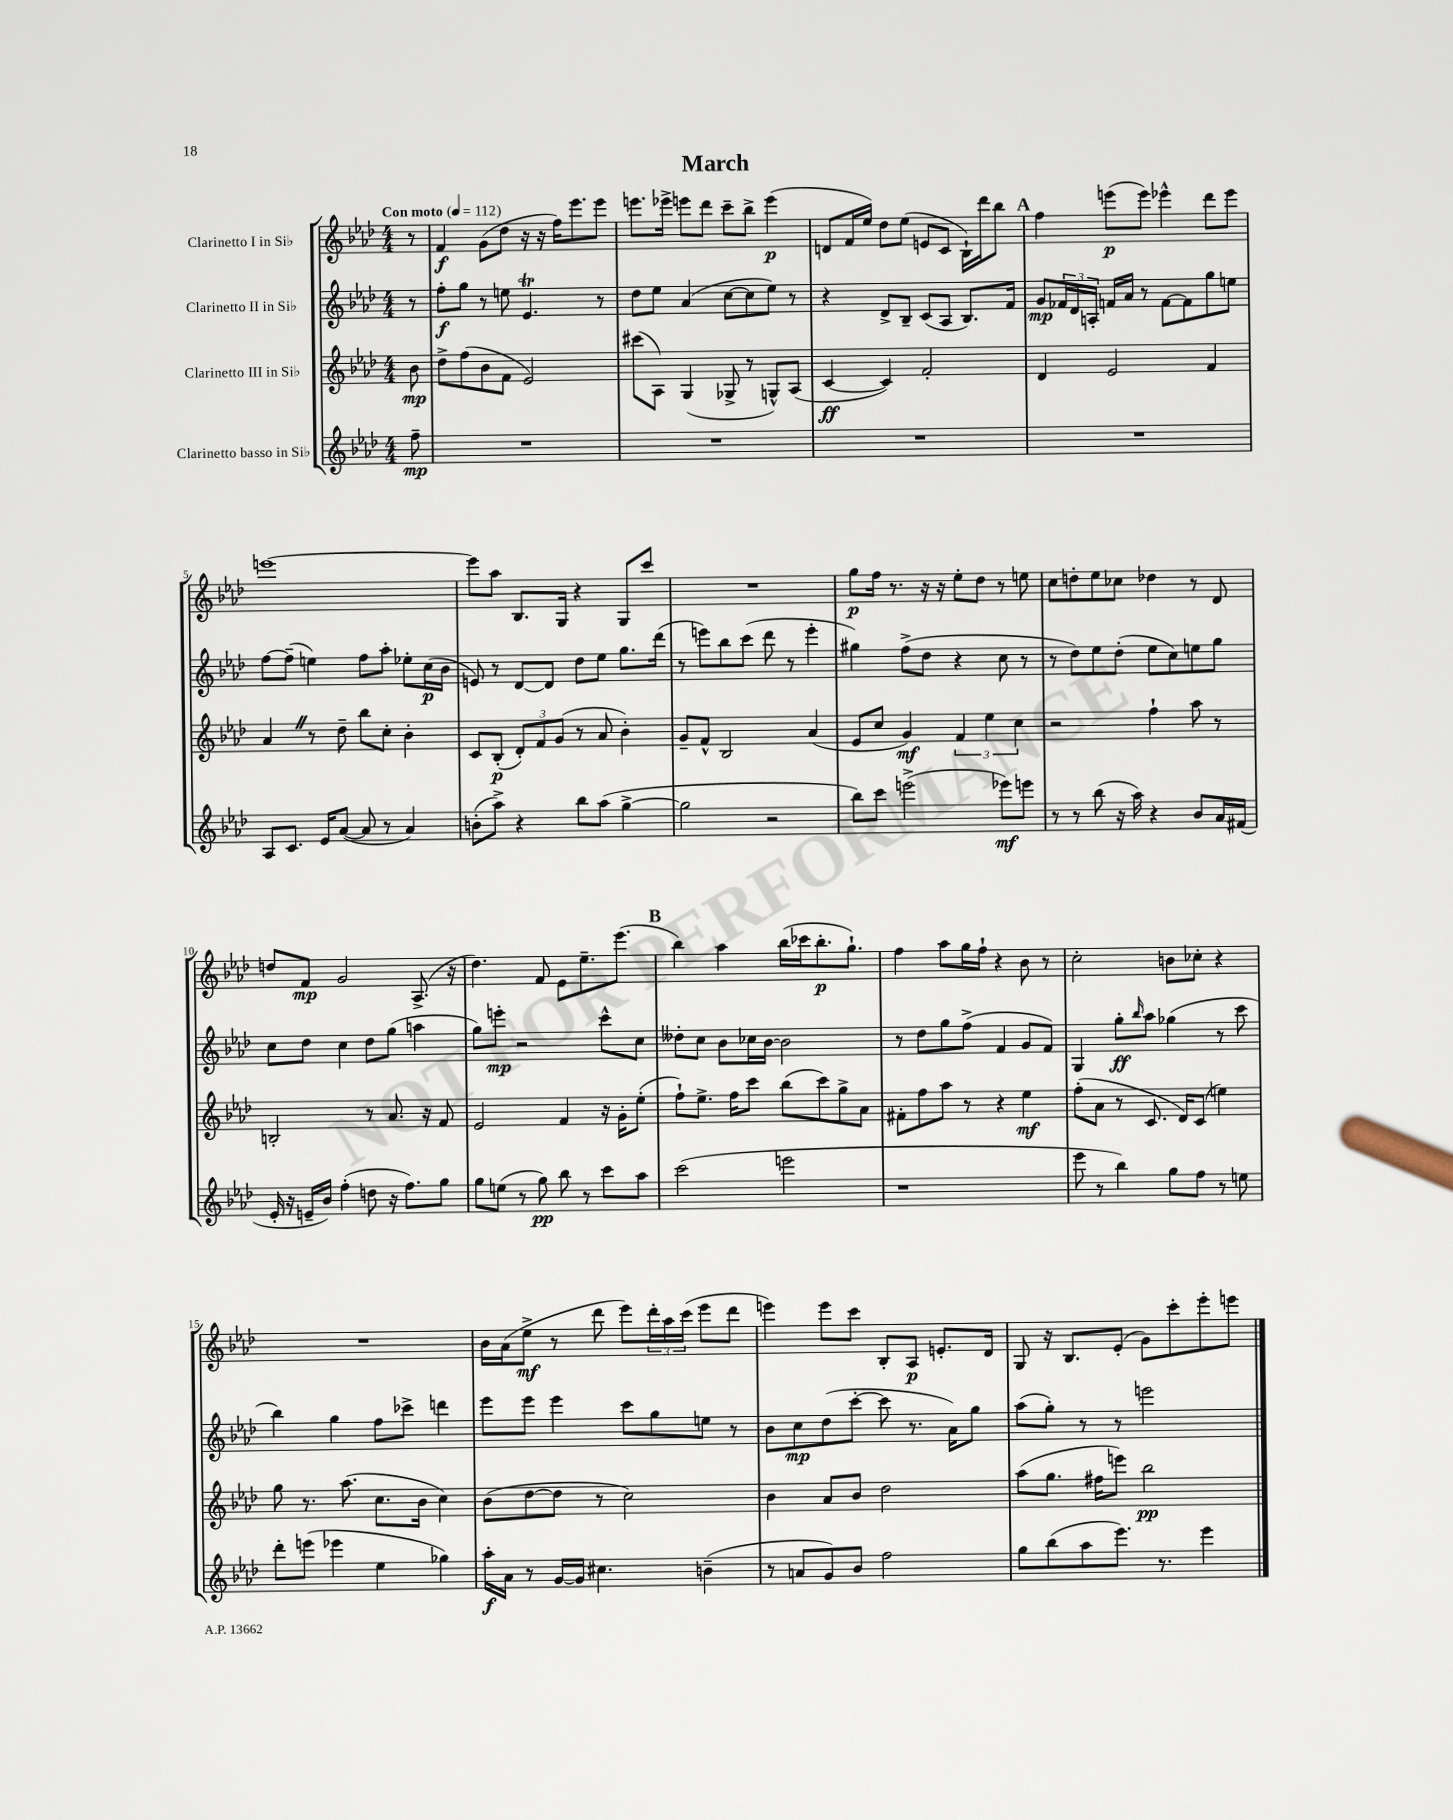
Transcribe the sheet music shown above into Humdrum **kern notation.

**kern	**dynam	**kern	**dynam	**kern	**dynam	**kern	**dynam
*part4	*part4	*part3	*part3	*part2	*part2	*part1	*part1
*staff4	*staff4	*staff3	*staff3	*staff2	*staff2	*staff1	*staff1
*I"Clarinetto basso in Si♭	*	*I"Clarinetto III in Si♭	*	*I"Clarinetto II in Si♭	*	*I"Clarinetto I in Si♭	*
*clefG2	*	*clefG2	*	*clefG2	*	*clefG2	*
*k[b-e-a-d-]	*	*k[b-e-a-d-]	*	*k[b-e-a-d-]	*	*k[b-e-a-d-]	*
*M4/4	*	*M4/4	*	*M4/4	*	*M4/4	*
*MM112	*	*MM112	*	*MM112	*	*MM112	*
=	=	=	=	=	=	=	=
!	!	!	!	!	!	!LO:TX:a:B:t=Con moto	!
8ff~\	mp	8b-\	mp	8r	.	8r	.
=1	=1	=1	=1	=1	=1	=1	=1
1r	.	8dd-^\L	.	8ff'\L	f	4f/	f
.	.	(8ff\	.	8gg\J	.	.	.
.	.	8b-\	.	8r	.	(8g\L	.
.	.	8f\J	.	8een\	.	8dd-\J	.
.	.	2e-/)	.	4.e-T/	.	16r	.
.	.	.	.	.	.	16r	.
.	.	.	.	.	.	16ff\KL)	.
.	.	.	.	.	.	8.eee-\	.
.	.	.	.	8r	.	8eee-\J	.
=2	=2	=2	=2	=2	=2	=2	=2
1r	.	(8ccc#X\L	.	8dd-\L	.	8.eeen\L	.
.	.	8A-\J)	.	8ee-\J	.	.	.
.	.	.	.	.	.	16eee-X^\Jk	.
.	.	(4G/	.	(4a-/	.	8eeen\L	.
.	.	.	.	.	.	8ddd-\J	.
.	.	8G-X^/	.	[8cc\L	.	8ccc~\L	.
.	.	8r	.	8cc\]	.	8bb-^\J	.
.	.	8Gn^^/L)	.	8ee-\J)	.	(4eee\	p
.	.	(8A-/J	.	8r	.	.	.
=3	=3	=3	=3	=3	=3	=3	=3
1r	.	[4c/	ff	4r	.	8dn/L	.
.	.	.	.	.	.	16f/L	.
.	.	.	.	.	.	16ee-/JJ)	.
.	.	4c/])	.	8d-^/L	.	8dd-\L	.
.	.	.	.	8B-~/J	.	(8ee-\J	.
.	.	2f'/	.	(8c/L	.	8en/L	.
.	.	.	.	8A-/J	.	8c/J	.
.	.	.	.	8.B-/L)	.	16B-`\LL)	.
.	.	.	.	.	.	16ddd-\J	.
.	.	.	.	.	.	8bb-\J	.
.	.	.	.	16f/Jk	.	.	.
!!LO:REH:place=s1:t=A
=4	=4	=4	=4	=4	=4	=4	=4
1r	.	4d-/	.	8g/L	mp	4ff\	.
.	.	.	.	24f-X/L	.	.	.
.	.	.	.	24d-/	.	.	.
.	.	.	.	24An'/JJ	.	.	.
.	.	2e-/	.	16fn/LL	.	(8eeen\L	p
.	.	.	.	16a-/JJ	.	.	.
.	.	.	.	8r	.	8eee\J)	.
.	.	.	.	[8f\L	.	4eee-X^^\	.
.	.	.	.	8f\]	.	.	.
.	.	4f/	.	8gg\	.	8ddd-\L	.
.	.	.	.	8een\J	.	8eee-\J	.
!!LO:LB:g=z
=5	=5	=5	=5	=5	=5	=5	=5
8A-/L	.	4a-Z/	.	[8ff\L	.	[1eeen	.
8.c/J	.	.	.	(8ff~\J]	.	.	.
.	.	8r	.	4een\)	.	.	.
16e-/KL	.	.	.	.	.	.	.
([8a-/J	.	8dd-~\	.	.	.	.	.
8a-/]	.	8bb-\L	.	8ff\L	.	.	.
8r	.	8cc'\J	.	8aa-'\J	.	.	.
4a-/)	.	4b-'\	.	8ee-X'\L	.	.	.
.	.	.	.	(16cc\L	p	.	.
.	.	.	.	16b-\JJ	.	.	.
=6	=6	=6	=6	=6	=6	=6	=6
(8bn'\L	.	8c/L	.	8en/)	.	8eee\L]	.
8aa-^\J)	.	(8B-'/J	p	8r	.	8aa-\J	.
4r	.	12d-'/L)	.	[8d-/L	.	8.B-/L	.
.	.	12f/	.	.	.	.	.
.	.	.	.	8d-/J]	.	.	.
.	.	(12g/J	.	.	.	.	.
.	.	.	.	.	.	16G/Jk	.
8bb-\L	.	8r	.	8dd-\L	.	4r	.
(8aa-\J	.	8a-/	.	8ee-\J	.	.	.
[4gg^\	.	4b-'\)	.	8.gg\L	.	8G/L	.
.	.	.	.	.	.	8ccc/J	.
.	.	.	.	(16ddd-\Jk	.	.	.
=7	=7	=7	=7	=7	=7	=7	=7
2gg\]	.	8g~/L	.	8r	.	1r	.
.	.	8f^^/J	.	8eeen\L)	.	.	.
.	.	2B-/	.	8bb-\	.	.	.
.	.	.	.	(8ccc\J	.	.	.
2r	.	.	.	8ddd-\	.	.	.
.	.	.	.	8r	.	.	.
.	.	(4a-/	.	4eee'\	.	.	.
=8	=8	=8	=8	=8	=8	=8	=8
8bb-\L)	.	8e-/L	.	4gg#X\)	.	8gg\L	p
8ccc\J	.	8cc/J	.	.	.	16ff\Jk	.
.	.	.	.	.	.	8.r	.
(2eeen^\	.	4g/)	mf	(8ff^\L	.	.	.
.	.	.	.	8dd-\J	.	16r	.
.	.	.	.	.	.	16r	.
.	.	6f/	.	4r	.	8ee-'\L	.
.	.	.	.	.	.	8dd-\J	.
.	.	6ee-\	.	.	.	.	.
8eee-X\L)	mf	.	.	8cc\	.	8r	.
.	.	6cc\	.	.	.	.	.
8eeen\J	.	.	.	8r	.	8een\	.
=9	=9	=9	=9	=9	=9	=9	=9
8r	.	2r	.	8r	.	8cc\L	.
8r	.	.	.	8dd-\L)	.	8ddn'\	.
(8bb-\	.	.	.	8ee-\	.	8ee-\	.
16r	.	.	.	(8dd-'\J	.	8cc-X\J	.
16aa-\)	.	.	.	.	.	.	.
4r	.	4ff`\	.	8ee-\L	.	4dd-X\	.
.	.	.	.	8cc\)	.	.	.
8b-/L	.	8aa-\	.	8een\	.	8r	.
16a-/L	.	8r	.	8gg\J	.	8d-/	.
(16f#X/JJ	.	.	.	.	.	.	.
!!LO:LB:g=z
=10	=10	=10	=10	=10	=10	=10	=10
16e-'/	.	2Bn'/	.	8cc\L	.	8ddn/L	.
16r	.	.	.	.	.	.	.
16en~/LL	.	.	.	8dd-\J	.	8f/J	mp
16b-/JJ)	.	.	.	.	.	.	.
(4ff'\	.	.	.	4cc\	.	2g/	.
8ddn\	.	8r	.	8dd-\L	.	.	.
16r	.	8.a-/	.	(8gg\J	.	.	.
8.ff\L)	.	.	.	.	.	.	.
.	.	.	.	4aan\	.	(8.A-^/	.
.	.	16r	.	.	.	.	.
8gg\J	.	8f/	.	.	.	.	.
.	.	.	.	.	.	16r	.
=11	=11	=11	=11	=11	=11	=11	=11
8gg\L	.	2e-/	.	8gg\L)	.	4.dd-\)	.
(8een\J	.	.	.	8eeen'\J	mp	.	.
8r	.	.	.	2r	.	.	.
8gg\)	pp	.	.	.	.	8f/	.
8bb-\	.	4f/	.	.	.	8e-\L	.
8r	.	.	.	.	.	8.ee-~\	.
8ccc\L	.	16r	.	8ccc^^\L	.	.	.
.	.	16g'\KL	.	.	.	(8.eee-\J	.
8aa-\J	.	(8ee-'\J	.	8cc\J	.	.	.
!!LO:REH:place=s1:t=B
=12	=12	=12	=12	=12	=12	=12	=12
(2ccc\	.	8ff`\L)	.	8dd--X'\L	.	4bb-\)	.
.	.	8.ee-^\J	.	8cc\J	.	.	.
.	.	.	.	8b-\L	.	4aa-\	.
.	.	16ff\KL	.	.	.	.	.
.	.	8ccc\J	.	16cc-X\L	.	.	.
.	.	.	.	[16b-\JJ	.	.	.
2eeen\	.	(8bb-\L	.	2b-\]	.	(16bb-\LL	.
.	.	.	.	.	.	16ccc-X\J	.
.	.	8ccc\)	.	.	.	8.bb-'\	p
.	.	8gg^\	.	.	.	.	.
.	.	.	.	.	.	8.gg`\J)	.
.	.	8a-\J	.	.	.	.	.
=13	=13	=13	=13	=13	=13	=13	=13
1r	.	8f#X'\L	.	8r	.	4ff\	.
.	.	8ff\	.	8dd-\L	.	.	.
.	.	8aa-\J	.	8gg\	.	8aa-\L	.
.	.	8r	.	(8ff^\J	.	16gg\L	.
.	.	.	.	.	.	16ff`\JJ	.
.	.	4r	.	4f/	.	4r	.
.	.	4ee-\	mf	8g/L	.	8b-\	.
.	.	.	.	8f/J)	.	8r	.
=14	=14	=14	=14	=14	=14	=14	=14
8eee-\	.	(8ff'\L	.	4G/	.	2cc'\	.
8r	.	8a-\J	.	.	.	.	.
4bb-\)	.	8r	.	8gg'\L	ff	.	.
.	.	.	.	16qqbb-/	.	.	.
.	.	8.c/	.	8aa-\J	.	.	.
8gg\L	.	.	.	(4gg-X\	.	8bn\L	.
.	.	16d-/KL)	.	.	.	.	.
8ff\J	.	(8c/J	.	.	.	8cc-X'\J	.
8r	.	4een\)	.	8r	.	4r	.
8een\	.	.	.	8ccc\	.	.	.
!!LO:LB:g=z
=15	=15	=15	=15	=15	=15	=15	=15
8ddd-'\L	.	8gg\	.	4bb-\)	.	1r	.
(8eeen\J	.	8.r	.	.	.	.	.
4eee-X\	.	.	.	4gg\	.	.	.
.	.	(8.aa-\	.	.	.	.	.
4ee-\	.	8.cc\L	.	8ff\L	.	.	.
.	.	.	.	8ccc-X^\J	.	.	.
.	.	16b-\Jk	.	.	.	.	.
4gg-X\)	.	4cc\)	.	4dddn\	.	.	.
=16	=16	=16	=16	=16	=16	=16	=16
16aa-'\LL	f	(8b-\L	.	8eee-\L	.	16b-\LL	.
16a-\JJ	.	.	.	.	.	(16a-\J	.
8r	.	[8dd-\	.	8eee-\J	.	8ee-^\J	mf
[16g/LL	.	8dd-\J]	.	4eee-\	.	8r	.
16g/JJ]	.	.	.	.	.	.	.
4.cc#X\	.	8r	.	.	.	8ddd-\	.
.	.	2cc\)	.	8ccc\L	.	8eee-\L)	.
.	.	.	.	8gg\	.	24ddd-'\L	.
.	.	.	.	.	.	24aa-\	.
.	.	.	.	.	.	(24ccc\JJ	.
(4bn~\	.	.	.	8een\J	.	8eee-\L	.
.	.	.	.	8r	.	8ddd-\J	.
=17	=17	=17	=17	=17	=17	=17	=17
8r	.	4b-\	.	8b-\L	.	4eeen\)	.
8an/L	.	.	.	8cc\	mp	.	.
8g/)	.	8a-/L	.	(8dd-\	.	8eee\L	.
8b-/J	.	8b-/J	.	[8ccc'\J	.	8ccc\J	.
2ff\	.	2dd-\	.	8ccc\]	.	8B-'/L	.
.	.	.	.	8.r	.	8A-/J	p
.	.	.	.	.	.	8.en'/L	.
.	.	.	.	16a-\KL)	.	.	.
.	.	.	.	8gg\J	.	.	.
.	.	.	.	.	.	16d-/Jk	.
=18	=18	=18	=18	=18	=18	=18	=18
8gg\L	.	(8aa-\L	.	(8aa-\L	.	8G/	.
(8bb-\	.	8.gg\J	.	8gg'\J)	.	16r	.
.	.	.	.	.	.	8.B-/L	.
8aa-\	.	.	.	8r	.	.	.
.	.	16ff#X\KL	.	.	.	.	.
8.eee-\J)	.	8eeen\J)	.	8r	.	(8e-'/J	.
.	.	2bb-\	pp	2eeen\	.	8g\L)	.
8.r	.	.	.	.	.	.	.
.	.	.	.	.	.	8ccc'\	.
4eee-\	.	.	.	.	.	8eee-'\	.
.	.	.	.	.	.	8eeen\J	.
==	==	==	==	==	==	==	==
*-	*-	*-	*-	*-	*-	*-	*-
